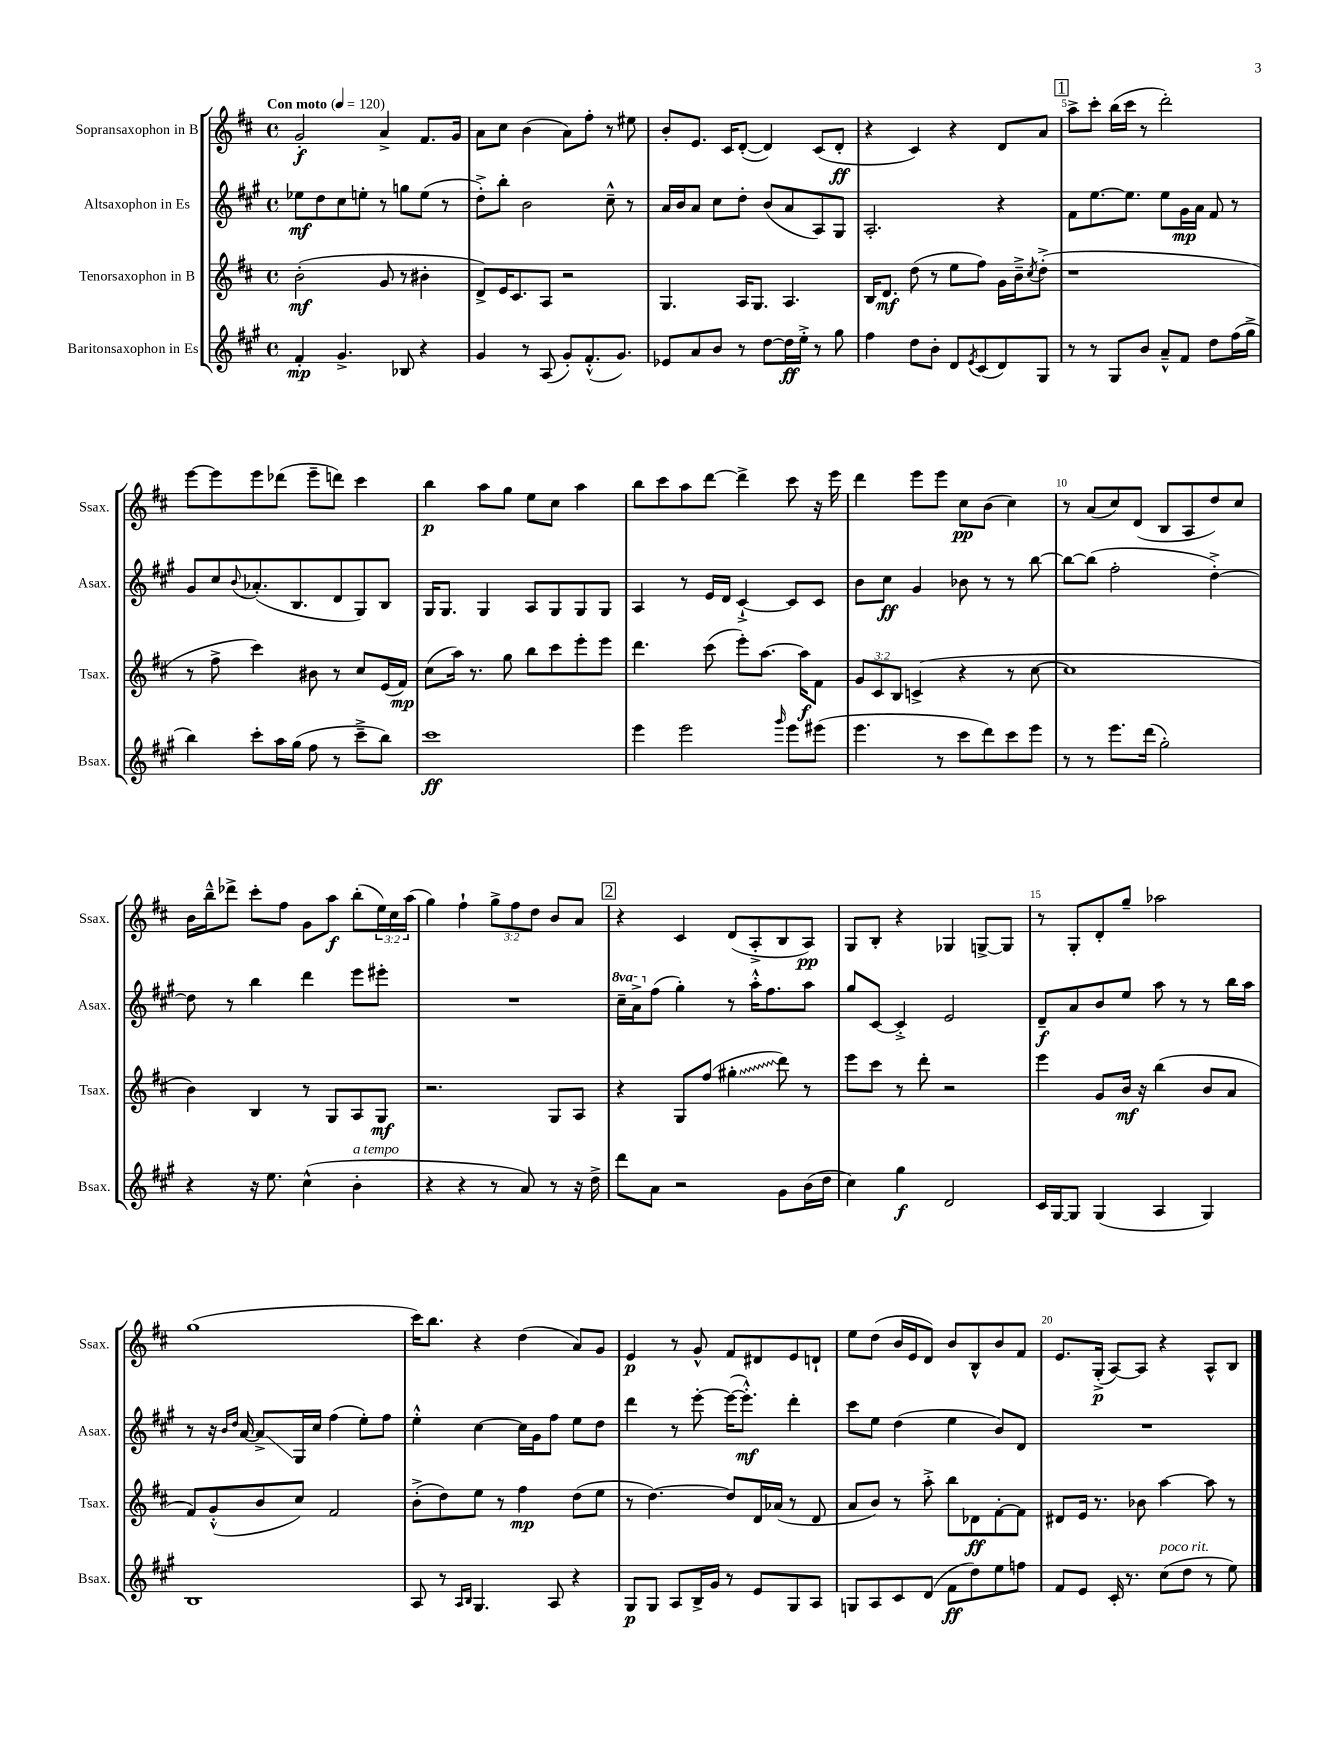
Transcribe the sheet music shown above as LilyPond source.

<<
\new StaffGroup <<
\new Staff = "s0" \with { instrumentName = "Sopransaxophon in B" shortInstrumentName = "Ssax." } {
    \clef treble \key d \major \defaultTimeSignature \time 4/4 \override Staff.TupletNumber.text = #tuplet-number::calc-fraction-text \tempo "Con moto" 4 = 120
    g'2-.\f a'4-> fis'8. g'16 |
    a'8 cis''8 b'4( a'8) fis''8-. r8 eis''8 |
    b'8-. e'8. cis'16 d'8~-.( d'4) cis'8( d'8-.\ff |
    r4 cis'4) r4 d'8 a'8 |
    \mark \markup { \box "1" } a''8-> cis'''8-. b''16( cis'''16 r8 d'''2-.) |
    e'''8~ e'''8 e'''8 des'''8( e'''8-- d'''8) cis'''4 |
    b''4\p a''8 g''8 e''8 cis''8 a''4 |
    b''8 cis'''8 a''8 d'''8~ d'''4-> cis'''8 r16 e'''16 |
    d'''4 e'''8 e'''8 cis''8\pp b'8( cis''4) |
    r8 a'8( cis''8) d'8( b8 a8 d''8) cis''8 |
    b'16 b''16---^ des'''8-> cis'''8-. fis''8 g'8 a''8\f b''8-.( \tuplet 3/2 { e''16) cis''16 a''16( } |
    g''4) fis''4-! \tuplet 3/2 { g''8-> fis''8 d''8 } b'8 a'8 |
    \mark \markup { \box "2" } r4 cis'4 d'8( a8-.-> b8 a8\pp) |
    g8 b8-. r4 ges4 g8~-> g8 |
    r8 g8-. d'8-. g''8-- aes''2 |
    g''1( |
    cis'''16) b''8. r4 d''4( a'8) g'8 |
    e'4\p r8 g'8-^ fis'8 dis'8 e'8 d'8-! |
    e''8 d''8( b'16 e'16 d'8) b'8 b8-^ b'8 fis'8 |
    e'8. g16-.->\p( a8~) a8 r4 a8-^ b8 \bar "|." |
}
\new Staff = "s1" \with { instrumentName = "Altsaxophon in Es" shortInstrumentName = "Asax." } {
    \clef treble \key a \major \defaultTimeSignature \time 4/4 \set Staff.ottavationMarkups = #ottavation-simple-ordinals
    ees''8\mf d''8 cis''8 e''8-. r8 g''8 e''8( r8 |
    d''8-.->) b''8-. b'2 cis''8---^ r8 |
    a'16 b'16 a'8 cis''8 d''8-. b'8( a'8 a8) gis8 |
    a2.-. r4 |
    \mark \markup { \box "1" } fis'8 e''8.~ e''8. e''8 gis'16\mp a'16 fis'8 r8 |
    gis'8 cis''8 \appoggiatura { b'8 } aes'8.-.( b8. d'8 gis8) b8 |
    gis16 gis8. gis4 a8 gis8 gis8 gis8 |
    a4 r8 e'16 d'16 cis'4~-!-> cis'8 cis'8 |
    b'8 cis''8\ff gis'4 bes'8 r8 r8 b''8~ |
    b''8~ b''8( fis''2-. d''4~-.->) |
    d''8 r8 b''4 d'''4 e'''8 eis'''8-. |
    R1 |
    \mark \markup { \box "2" } \ottava #1 cis'''16-- a''16-> \ottava #0 fis''8( gis''4-.) r8 a''16-.-^ fis''8. a''8 |
    gis''8 cis'8~ cis'4-.-> e'2 |
    d'8--\f a'8 b'8 e''8 a''8 r8 r8 b''16 a''16 |
    r8 r16 \grace { b'16 d''16 } a'16~ a'8->\glissando gis16 cis''16 fis''4( e''8-.) fis''8 |
    e''4-.-^ cis''4~ cis''16 gis'16 fis''8 e''8 d''8 |
    d'''4 r8 e'''8~-. e'''16~( e'''8.-.-^\mf) d'''4-. |
    cis'''8 e''8 d''4( e''4 b'8) d'8 |
    R1 \bar "|." |
}
\new Staff = "s2" \with { instrumentName = "Tenorsaxophon in B" shortInstrumentName = "Tsax." } {
    \clef treble \key d \major \defaultTimeSignature \time 4/4 \override Staff.TupletNumber.text = #tuplet-number::calc-fraction-text
    b'2-.\mf( g'8 r8 bis'4-. |
    d'8->) e'16 cis'8. a8 r2 |
    g4. a16 g8. a4. |
    b16 d'8.\mf d''8( r8 e''8 fis''8) g'16 b'16---> \acciaccatura { cis''8 } d''8-.->( |
    \mark \markup { \box "1" } r1 |
    r8 fis''8-> cis'''4) bis'8 r8 cis''8 e'16( fis'16\mp) |
    cis''8( a''16) r8. g''8 b''8 cis'''8 e'''8-. e'''8 |
    d'''4. cis'''8( e'''8-.) a''8.~ a''16\f fis'8 |
    \tuplet 3/2 { g'8 cis'8 b8 } c'4->( r4 r8 cis''8~ |
    cis''1 |
    b'4) b4 r8 g8 a8 g8\mf |
    r2. g8 a8 |
    \mark \markup { \box "2" } r4 g8 fis''8( \once \override Glissando.style = #'zigzag gis''4-.\glissando d'''8) r8 |
    e'''8 cis'''8 r8 d'''8-. r2 |
    e'''4 g'8 b'16\mf r16 b''4( b'8 a'8 |
    fis'8) g'8-.-^( b'8 cis''8) fis'2 |
    b'8-.->( d''8) e''8 r8 fis''4\mp d''8( e''8 |
    r8 d''4.~) d''8 d'16 aes'16( r8 d'8 |
    a'8 b'8) r8 a''8-.-> b''8 des'8\ff fis'8~-. fis'8 |
    dis'8 e'16 r8. bes'8 a''4~ a''8 r8 \bar "|." |
}
\new Staff = "s3" \with { instrumentName = "Baritonsaxophon in Es" shortInstrumentName = "Bsax." } {
    \clef treble \key a \major \defaultTimeSignature \time 4/4
    fis'4-.\mp gis'4.-> bes8 r4 |
    gis'4 r8 a8( gis'8-.) fis'8.-.-^( gis'8.) |
    ees'8 a'8 b'8 r8 d''8~ d''16\ff e''16-.-> r8 gis''8 |
    fis''4 d''8 b'8-. d'8 \acciaccatura { e'8 } cis'8( d'8) gis8 |
    \mark \markup { \box "1" } r8 r8 gis8 b'8 a'8---^ fis'8 d''8 fis''16( gis''16-> |
    b''4) cis'''8-. a''16 gis''16( fis''8 r8 cis'''8---> b''8) |
    cis'''1\ff |
    e'''4 e'''2 \grace { gis'''16 } e'''8 eis'''8( |
    e'''4. r8 cis'''8 d'''8) cis'''8 e'''8 |
    r8 r8 e'''8. d'''16( gis''2-.) |
    r4 r16 e''8. cis''4-^( b'4-.^\markup { \italic "a tempo" } |
    r4 r4 r8 a'8) r8 r16 d''16-> |
    \mark \markup { \box "2" } d'''8 a'8 r2 gis'8 b'16( d''16 |
    cis''4) gis''4\f d'2 |
    cis'16 gis16~ gis8 gis4( a4 gis4) |
    b1 |
    a8 r8 \grace { a16 b16 } gis4. a8 r4 |
    gis8\p gis8 a8 b16-> gis'16 r8 e'8 gis8 a8 |
    g8 a8 cis'8 d'8( fis'8\ff d''8) e''8 f''8 |
    fis'8 e'8 cis'16-. r8. cis''8^\markup { \italic "poco rit." }( d''8 r8 e''8) \bar "|." |
}
>>
>>
\layout { \context { \Score \override BarNumber.break-visibility = ##(#f #t #t) barNumberVisibility = #(every-nth-bar-number-visible 5) } }
